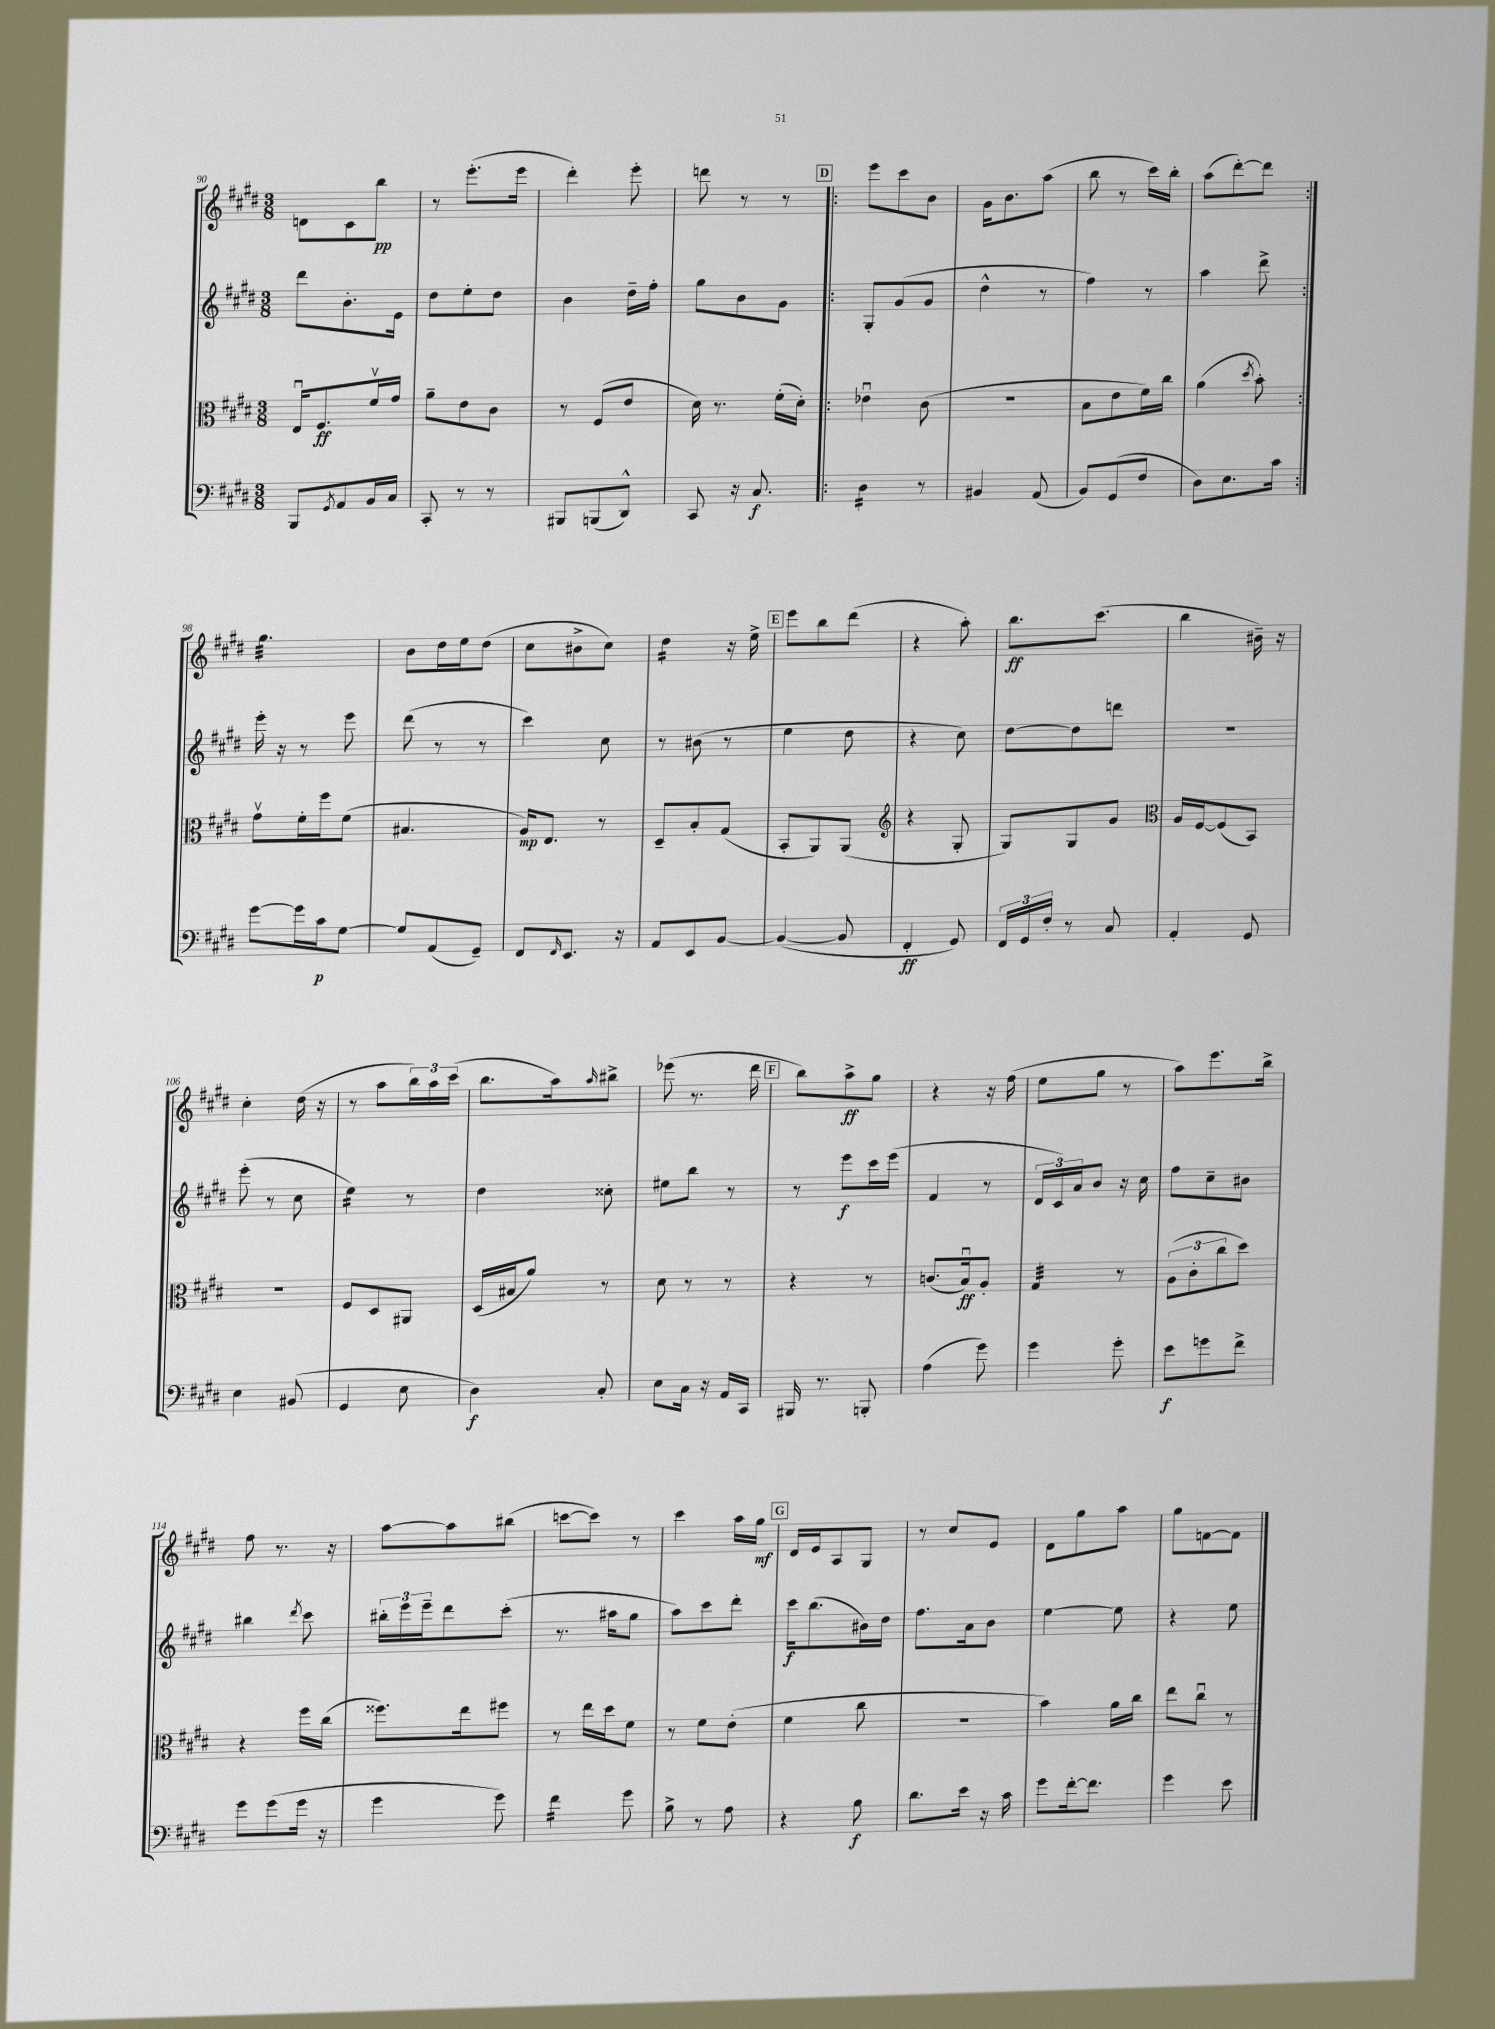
<<
\new StaffGroup <<
\new Staff = "s0" {
    \clef treble \key e \major \numericTimeSignature \time 3/8
    d'8 cis'8 b''8\pp |
    r8 e'''8.-.( e'''16 |
    dis'''4-.) e'''8-. |
    d'''8 r8 r8 |
    \repeat volta 2 { \mark \markup { \box "D" } e'''8 cis'''8 b'8 |
    gis'16 b'8. a''8( |
    b''8 r8 cis'''16) b''16-. |
    a''8( dis'''8~-.) dis'''8 | }
    gis''4.:32 |
    b'8 dis''16 e''16 dis''8( |
    cis''8 bis'8-> cis''8) |
    dis''4:16 r16 e''16-> |
    \mark \markup { \box "E" } e'''8 b''8 dis'''8( |
    r4 a''8-.) |
    b''8.\ff cis'''8.( |
    b''4 bis'16--) r16 |
    cis''4-. dis''16( r16 |
    r8 a''8 \tuplet 3/2 { b''16) a''16 cis'''16( } |
    b''8. a''16) \grace { a''16 } bis''8-> |
    ees'''8( r8. dis'''16 |
    \mark \markup { \box "F" } b''8) a''8->\ff gis''8 |
    r4 r16 fis''16( |
    e''8 gis''8 r8 |
    a''8) e'''8. b''16-> |
    fis''8 r8. r16 |
    a''8~ a''8 bis''8( |
    c'''8~ c'''8) r8 |
    cis'''4 a''16 gis''16\mf |
    \mark \markup { \box "G" } dis'16 e'16 a8 gis8 |
    r8 cis''8 e'8 |
    dis'8 gis''8 a''8 |
    gis''8 f'8~ f'8 \bar "|." |
}
\new Staff = "s1" {
    \clef treble \key e \major \numericTimeSignature \time 3/8
    dis'''8 b'8.-. e'16 |
    dis''8 e''8-. dis''8 |
    b'4 dis''16-- fis''16-. |
    gis''8 b'8 gis'8 |
    \repeat volta 2 { \mark \markup { \box "D" } gis8-. gis'8( gis'8 |
    dis''4-^ r8 |
    fis''4) r8 |
    a''4 dis'''8-> | }
    e'''16-. r16 r8 e'''8 |
    dis'''8( r8 r8 |
    cis'''4) cis''8 |
    r8 bis'8( r8 |
    \mark \markup { \box "E" } e''4 dis''8 |
    r4 cis''8) |
    dis''8~ dis''8 d'''8 |
    R4. |
    e'''8-.( r8 cis''8 |
    e''4:16) r8 |
    dis''4 cisis''8-. |
    eis''8 b''8 r8 |
    \mark \markup { \box "F" } r8 e'''8\f cis'''16 e'''16( |
    fis'4 r8 |
    \tuplet 3/2 { dis'16 cis'16) a'16 } b'8 r16 cis''16 |
    fis''8 cis''8-- bis'8 |
    bis''4 \acciaccatura { dis'''8 } cis'''8 |
    \tuplet 3/2 { bis''16-. e'''16 e'''16-- } dis'''8 cis'''8-.( |
    r8. ais''16 gis''8 |
    a''8) cis'''8 dis'''8-. |
    \mark \markup { \box "G" } cis'''16\f b''8.( bis'16) dis''16 |
    fis''8. a'16 b'8 |
    e''4~ e''8 |
    r4 e''8 \bar "|." |
}
\new Staff = "s2" {
    \clef alto \key e \major \numericTimeSignature \time 3/8
    e16\downbow fis8.\ff fis'16\upbow gis'16 |
    a'8-- e'8 cis'8 |
    r8 fis8( e'8 |
    dis'16) r8. fis'16-.( dis'16-.) |
    \repeat volta 2 { \mark \markup { \box "D" } ees'4\downbow cis'8( |
    r4. |
    b8 e'8 fis'16) cis''16 |
    a'4( \acciaccatura { dis''8 } b'8-.) | }
    gis'8\upbow fis'16-. fis''16 fis'8( |
    bis4. |
    a16\mp) e8. r8 |
    dis8-- b8-. gis8( |
    \mark \markup { \box "E" } b,8-. a,8) a,8( |
    \clef treble r4 gis8-. |
    gis8) gis8 gis'8 |
    \clef alto a16 fis16~ fis8( b,8) |
    R4. |
    fis8 dis8 ais,8 |
    dis16( bis16 a'8) r8 |
    dis'8 r8 r8 |
    \mark \markup { \box "F" } r4 r8 |
    c'8.( b16\downbow\ff) a8-. |
    gis4:32 r8 |
    \tuplet 3/2 { a8( cis'8-. cis''8 } dis''8) |
    r4 fis''16 cis''16( |
    fisis''8.) e''16 fis''8 |
    r8 e''16 dis''16 fis'8 |
    r8 fis'8 e'8-.( |
    \mark \markup { \box "G" } fis'4 cis''8 |
    R4. |
    b'4) a'16 cis''16 |
    e''8 cis''8\downbow r8 \bar "|." |
}
\new Staff = "s3" {
    \clef bass \key e \major \numericTimeSignature \time 3/8
    b,,8 \acciaccatura { gis,8 } a,8 b,16 cis16 |
    cis,8-. r8 r8 |
    bis,,8 b,,8( dis,8-^) |
    cis,8 r16 cis8.\f |
    \repeat volta 2 { \mark \markup { \box "D" } dis4:16 r8 |
    bis,4 a,8( |
    b,8) gis,8( fis8 |
    dis8) e8. cis'16 | }
    gis'8~ gis'16 cis'16\p gis8~ |
    gis8 a,8( gis,8--) |
    fis,8 \grace { fis,16 } e,8. r16 |
    a,8 e,8 b,8~ |
    \mark \markup { \box "E" } b,4~( b,8 |
    fis,4-.\ff gis,8) |
    \tuplet 3/2 { fis,16 gis,16 fis16-. } r8 cis8 |
    a,4-. gis,8 |
    e4 bis,8( |
    gis,4 e8 |
    dis4\f) cis8-. |
    e8 cis16 r16 a,16 cis,16 |
    \mark \markup { \box "F" } bis,,16 r8. b,,8-. |
    a4( gis'8) |
    gis'4 gis'8-. |
    e'8\f g'8 fis'8-> |
    gis'8 gis'8( gis'16 r16 |
    gis'4 gis'8) |
    fis'4:16 gis'8 |
    b8-> r8 a8 |
    \mark \markup { \box "G" } r4 b8\f |
    dis'8. e'16 r16 cis'16 |
    gis'8 fis'16~-. fis'8. |
    gis'4 e'8 \bar "|." |
}
>>
>>
\layout { \context { \Score currentBarNumber = #90 } }
